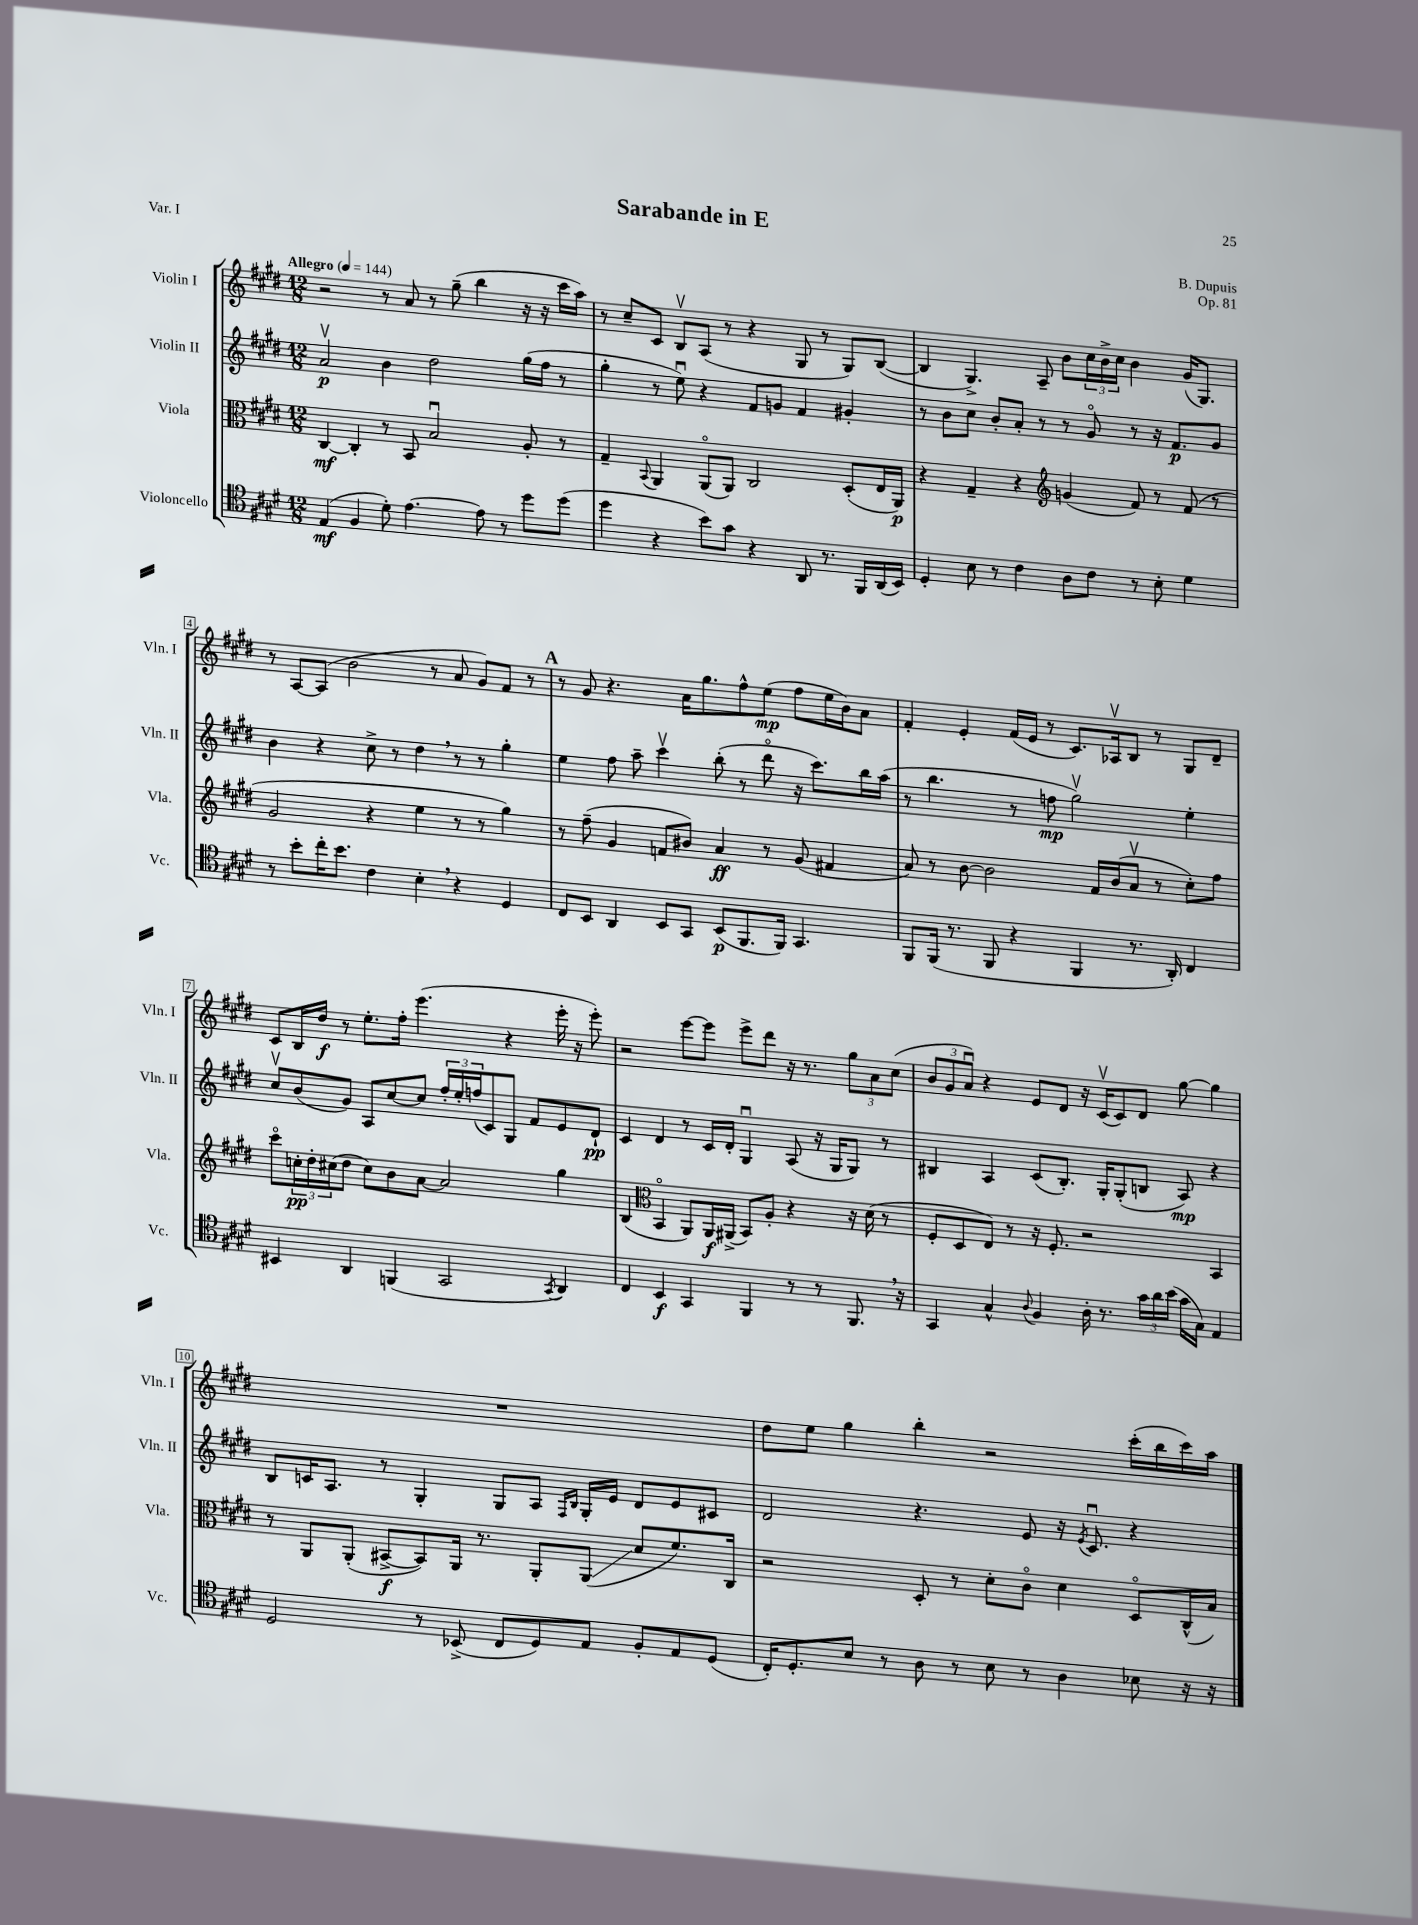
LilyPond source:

\header { title = "Sarabande in E" composer = "B. Dupuis" opus = "Op. 81" piece = "Var. I" }
<<
\new StaffGroup <<
\new Staff = "s0" \with { instrumentName = "Violin I" shortInstrumentName = "Vln. I" } {
    \clef treble \key e \major \numericTimeSignature \time 12/8 \tempo "Allegro" 4 = 144
    r2 r8 a'8 r8 gis''8--( b''4 r16 r16 cis'''16 a''16) |
    r8 cis''8-- cis'8 b8\upbow a8( r8 r4 gis8 r8 gis8) b8~( |
    b4 gis4.->) a8-- b'8 \tuplet 3/2 { cis''16 b'16-> cis''16 } b'4 gis'16( gis8.) |
    r8 a8~ a8( b'2 r8 a'8 gis'8) fis'8 r8 |
    \mark \markup { \bold "A" } r8 gis'8 r4. a'16 gis''8. fis''8-^ e''8\mp( fis''8 e''16 b'16) a'8 |
    fis'4-. e'4-. fis'16( e'16 r8 cis'8.) aes16\upbow b8 r8 gis8 dis'8-- |
    cis'8 b16 dis''16\f r8 e''8.-. fis''16-. e'''4.( r4 e'''16-. r16 e'''8-.) |
    r2 e'''8~ e'''8 e'''8-> dis'''8 r16 r8. \tuplet 3/2 { gis''8 a'8 cis''8( } |
    \tuplet 3/2 { b'8 gis'8 a'8\downbow) } r4 e'8 dis'8 r16 cis'16\upbow( cis'8) dis'8 gis''8~ gis''4 |
    R1. |
    dis''8 e''8 gis''4 b''4-. r2 cis'''16-.( b''16 cis'''16) a''16 \bar "|." |
}
\new Staff = "s1" \with { instrumentName = "Violin II" shortInstrumentName = "Vln. II" } {
    \clef treble \key e \major \numericTimeSignature \time 12/8
    a'2\upbow\p b'4 dis''2 gis''16( fis''16 r8 |
    gis''4-. r8 e''8\downbow) r4 fis'8 g'8 fis'4 gis'4-. |
    r8 b'8 cis''8 b'8-. a'8-. r8 r8 gis'8\flageolet r8 r16 fis'8.\p gis'8 |
    b'4 r4 cis''8-> r8 dis''4 \breathe r8 r8 gis''4-. |
    \mark \markup { \bold "A" } e''4 fis''8 a''8-- cis'''4\upbow b''8-.( r8 dis'''8\flageolet r16 cis'''8.) b''16 a''16( |
    r8 b''4. r8 f''8\mp gis''2\upbow) e''4-. |
    cis''8\upbow b'8( gis'8) a8 cis''8~ cis''8 \tuplet 3/2 { fis''16-. e''16-. f''16( } cis'8) gis8 fis'8 e'8 dis'8-!\pp |
    cis'4 dis'4 r8 cis'16 dis'16-. gis4\downbow a8( r16 gis16 gis8) r8 |
    bis4 a4 cis'8( bis8.-.) gis16-. gis8-.( b8 a8\mp) r4 |
    b8 c'16 a8. r8 gis4-. gis8 a8 \grace { fis16 b16 } gis16-. e'16 dis'8 e'8 cis'8 |
    dis'2 r4. e'8 r16 \acciaccatura { e'8 } cis'8.\downbow r4 \bar "|." |
}
\new Staff = "s2" \with { instrumentName = "Viola" shortInstrumentName = "Vla." } {
    \clef alto \key e \major \numericTimeSignature \time 12/8
    cis4~\mf cis4-. r8 b,8 b2\downbow a8-. r8 |
    gis4-- \appoggiatura { b,8 } a,4 a,8\flageolet( a,8) cis2 dis8-.( e16 a,16\p) |
    r4 gis4-- r4 \clef treble g'4( fis'8) r8 fis'8( r8 |
    gis'2 r4 e''4 r8 r8 gis''4) |
    \mark \markup { \bold "A" } r8 fis''8--( gis'4 f'8 bis'8) a'4\ff r8 gis'8( fis'4 |
    a'8) r8 b'8~ b'2 fis'16 b'16( a'8\upbow r8 cis''8-.) fis''8 |
    cis'''8\flageolet \tuplet 3/2 { c''16-.\pp dis''16-. cis''16( } dis''8 cis''8) b'8 a'8~ a'2 gis''4 |
    b4( \clef alto b,4\flageolet a,8) a,16\f ais,16->( b,8) a8-. r4 r16 dis'16( r8 |
    fis8-. dis8 e8) r8 r16 fis8.-. r2 b,4 |
    r8 a,8 a,8-.( bis,8~->\f bis,8) a,16 r8. a,8-. a,8\glissando( dis'8 fis'8.) cis16 |
    r2 dis8-. r8 dis'8-. cis'8\flageolet dis'4 dis8\flageolet cis16-^( b16) \bar "|." |
}
\new Staff = "s3" \with { instrumentName = "Violoncello" shortInstrumentName = "Vc." } {
    \clef tenor \key e \major \numericTimeSignature \time 12/8
    e4\mf( fis4 dis'8-.) e'4.~ e'8 r8 dis''8 dis''8( |
    dis''4 r4 b'8) gis'8 r4 a,8 r8. fis,16 a,16( b,16) |
    dis4-. b8 r8 cis'4 a8 cis'8 r8 b8-. dis'4 |
    r8 b'8-. cis''16-. b'8. cis'4 b4-. \breathe r4 dis4 |
    \mark \markup { \bold "A" } cis8 b,8 a,4 b,8 gis,8 b,8\p( fis,8. fis,16) gis,4. |
    fis,8 fis,16( r8. fis,8 r4 fis,4 r8. a,16-.) cis4 |
    bis,4 a,4 f,4( gis,2 \acciaccatura { gis,8 } a,4) |
    cis4 b,4\f gis,4 fis,4 r8 r8 fis,8. \breathe r16 |
    gis,4 gis4-^ \appoggiatura { a8 } fis4 a16-. r8. \tuplet 3/2 { gis'16 a'16 b'16( } gis'16 gis16) e4 |
    dis2 r8 bes,8->( cis8 dis8) e8 fis8-. e8 dis8( |
    cis16-.) dis8.-. b8 r8 a8 r8 b8 r8 a4 bes8 r16 r16 \bar "|." |
}
>>
>>
\layout { \context { \Score \override BarNumber.stencil = #(make-stencil-boxer 0.1 0.3 ly:text-interface::print) } }
